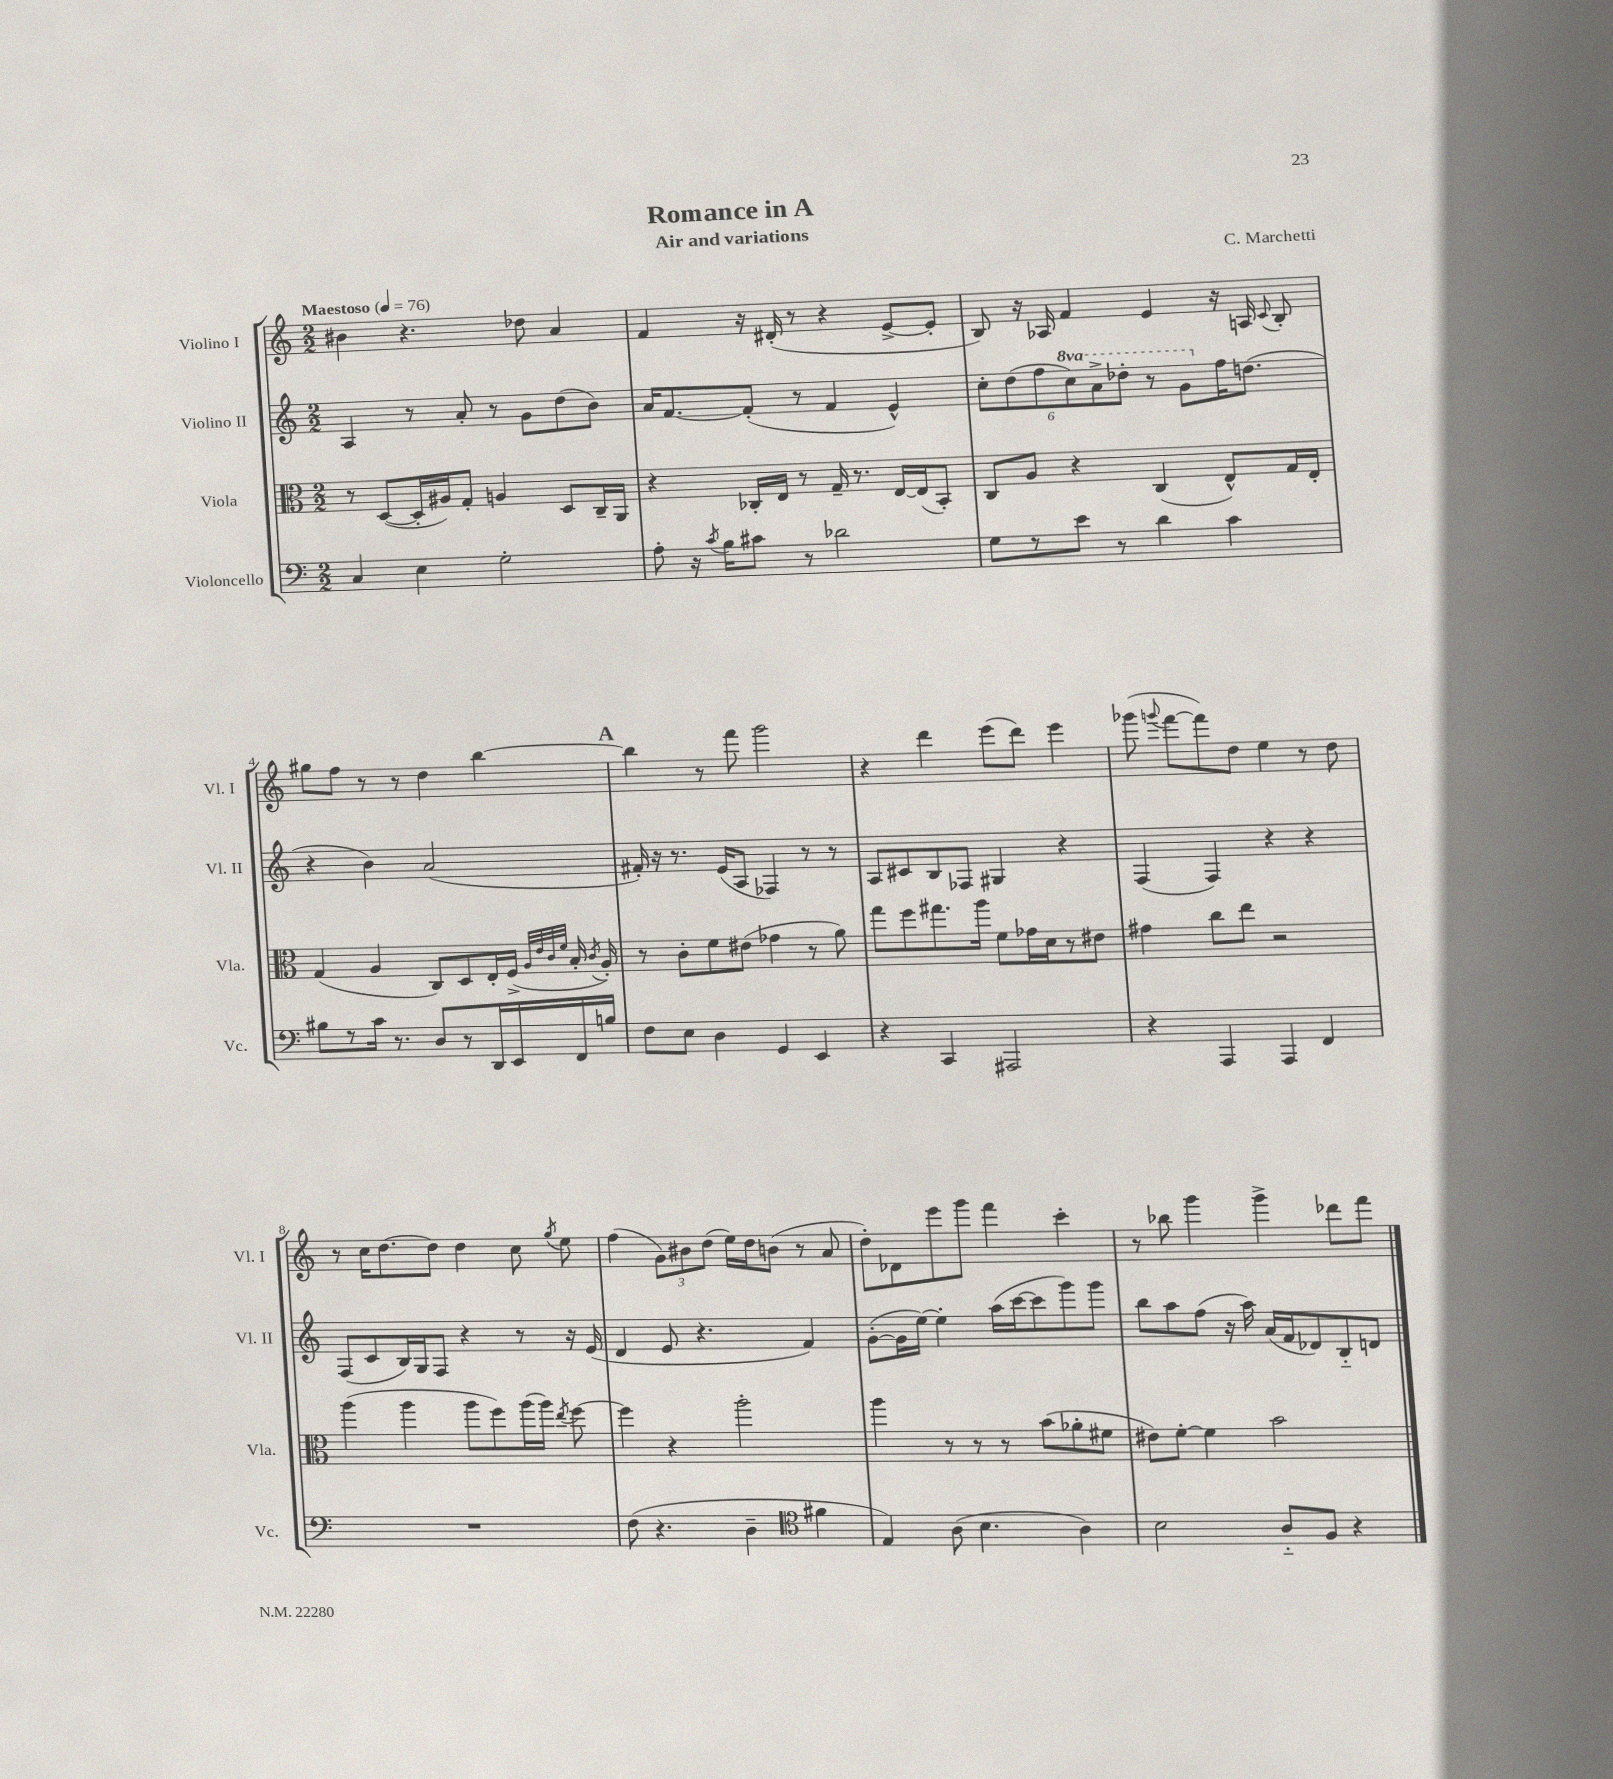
\header { title = "Romance in A" composer = "C. Marchetti" subtitle = "Air and variations" }
<<
\new StaffGroup <<
\new Staff = "s0" \with { instrumentName = "Violino I" shortInstrumentName = "Vl. I" } {
    \clef treble \key c \major \numericTimeSignature \time 2/2 \tempo "Maestoso" 4 = 76
    \autoBeamOff bis'4 r4. des''8 a'4 |
    f'4 r16 dis'16-.( r8 r4 e'8[~-> e'8]-. |
    b8) r16 aes16 f'4 e'4 r16 a16 \appoggiatura { c'8 } b8-. |
    gis''8[ f''8] r8 r8 d''4 b''4~ |
    \mark \markup { \bold "A" } b''4 r8 f'''8 g'''2 |
    r4 d'''4 e'''8[( d'''8]) e'''4 |
    ges'''8( \appoggiatura { g'''8 } f'''8[~ f'''8) d''8] e''4 r8 d''8 |
    r8 c''16[ d''8.~ d''8] d''4 c''8 \acciaccatura { g''8 } e''8 |
    f''4( \tuplet 3/2 { g'8[) bis'8 d''8]( } e''16[) d''16 b'8]( r8 a'8 |
    d''8[-.) des'8 e'''8 g'''8] f'''4 c'''4-. |
    r8 bes''8 g'''4 g'''4-> des'''8[ f'''8] \bar "|." |
}
\new Staff = "s1" \with { instrumentName = "Violino II" shortInstrumentName = "Vl. II" } {
    \clef treble \key c \major \numericTimeSignature \time 2/2 \set Staff.ottavationMarkups = #ottavation-simple-ordinals
    \autoBeamOff a4 r8 a'8-. r8 g'8[ d''8( b'8]) |
    a'16[ f'8.~ f'8]-.( r8 f'4 e'4-^) |
    \tuplet 6/4 { c''8[-. d''8( f''8 \ottava #1 c'''8) a''8-> des'''8]-. } r8 g''8[ \ottava #0 f''16 d''!8.]( |
    r4 b'4) a'2( |
    \mark \markup { \bold "A" } fis'16-.) r16 r8. e'16[( a8] fes4) r8 r8 |
    a8[ cis'8 b8 fes8] gis4 r4 |
    f4( f4) r4 r4 |
    f8[( c'8 b16) g16 f8] r4 r8 r16 e'16( |
    d'4 e'8 r4. f'4) |
    g'8[~-.( g'16 e''16]~) e''4-. a''16[( c'''16~ c'''8 g'''8) g'''8] |
    b''8[ a''8 f''8]( r16 a''16) a'16[( f'16 des'8) b8-_ d'8] \bar "|." |
}
\new Staff = "s2" \with { instrumentName = "Viola" shortInstrumentName = "Vla." } {
    \clef alto \key c \major \numericTimeSignature \time 2/2
    \autoBeamOff r8 d8[~( d16-. ais16) g8]-. a4 d8[ c16-- a,16] |
    r4 ces16[-. e16] r8 g16-- r8. e16[~ e16( b,8]-.) |
    c8[ a8] r4 c4( e8[-^) g16 e16]-. |
    g4( a4 c8[) d8 e16-. f16]->( \grace { a32[ e'32 c'32 f'32] } b16-. \acciaccatura { c'8 } a16-.) |
    \mark \markup { \bold "A" } r8 c'8[-. f'8 eis'8]( ges'4 r8 a'8) |
    g''8[ f''8 gis''8. a''16] f'8[ ges'16 d'16 r8 eis'8] |
    gis'4 c''8[ e''8] r2 |
    a''4( a''4 a''8[ f''8) a''16( a''16]) \acciaccatura { e''8 } f''8~ |
    f''4 r4 a''2-. |
    a''4 r8 r8 r8 b'8[( aes'8-. fis'8] |
    eis'8[) f'8]~-. f'4 b'2 \bar "|." |
}
\new Staff = "s3" \with { instrumentName = "Violoncello" shortInstrumentName = "Vc." } {
    \clef bass \key c \major \numericTimeSignature \time 2/2
    \autoBeamOff c4 e4 g2-. |
    a8-. r16 \acciaccatura { c'8 } b16[ cis'8] r8 des'2 |
    g8[ r8 e'8] r8 d'4 c'4 |
    bis8[ r8 c'16] r8. d8[ r8 d,16 e,16 f,16 b16] |
    \mark \markup { \bold "A" } f8[ e8] d4 g,4 e,4 |
    r4 c,4 ais,,2 |
    r4 a,,4 a,,4 f,4 |
    R1 |
    f8( r4. d4-- \clef tenor fis'4 |
    e4) a8( b4. a4) |
    b2 a8[-_ f8] r4 \bar "|." |
}
>>
>>
